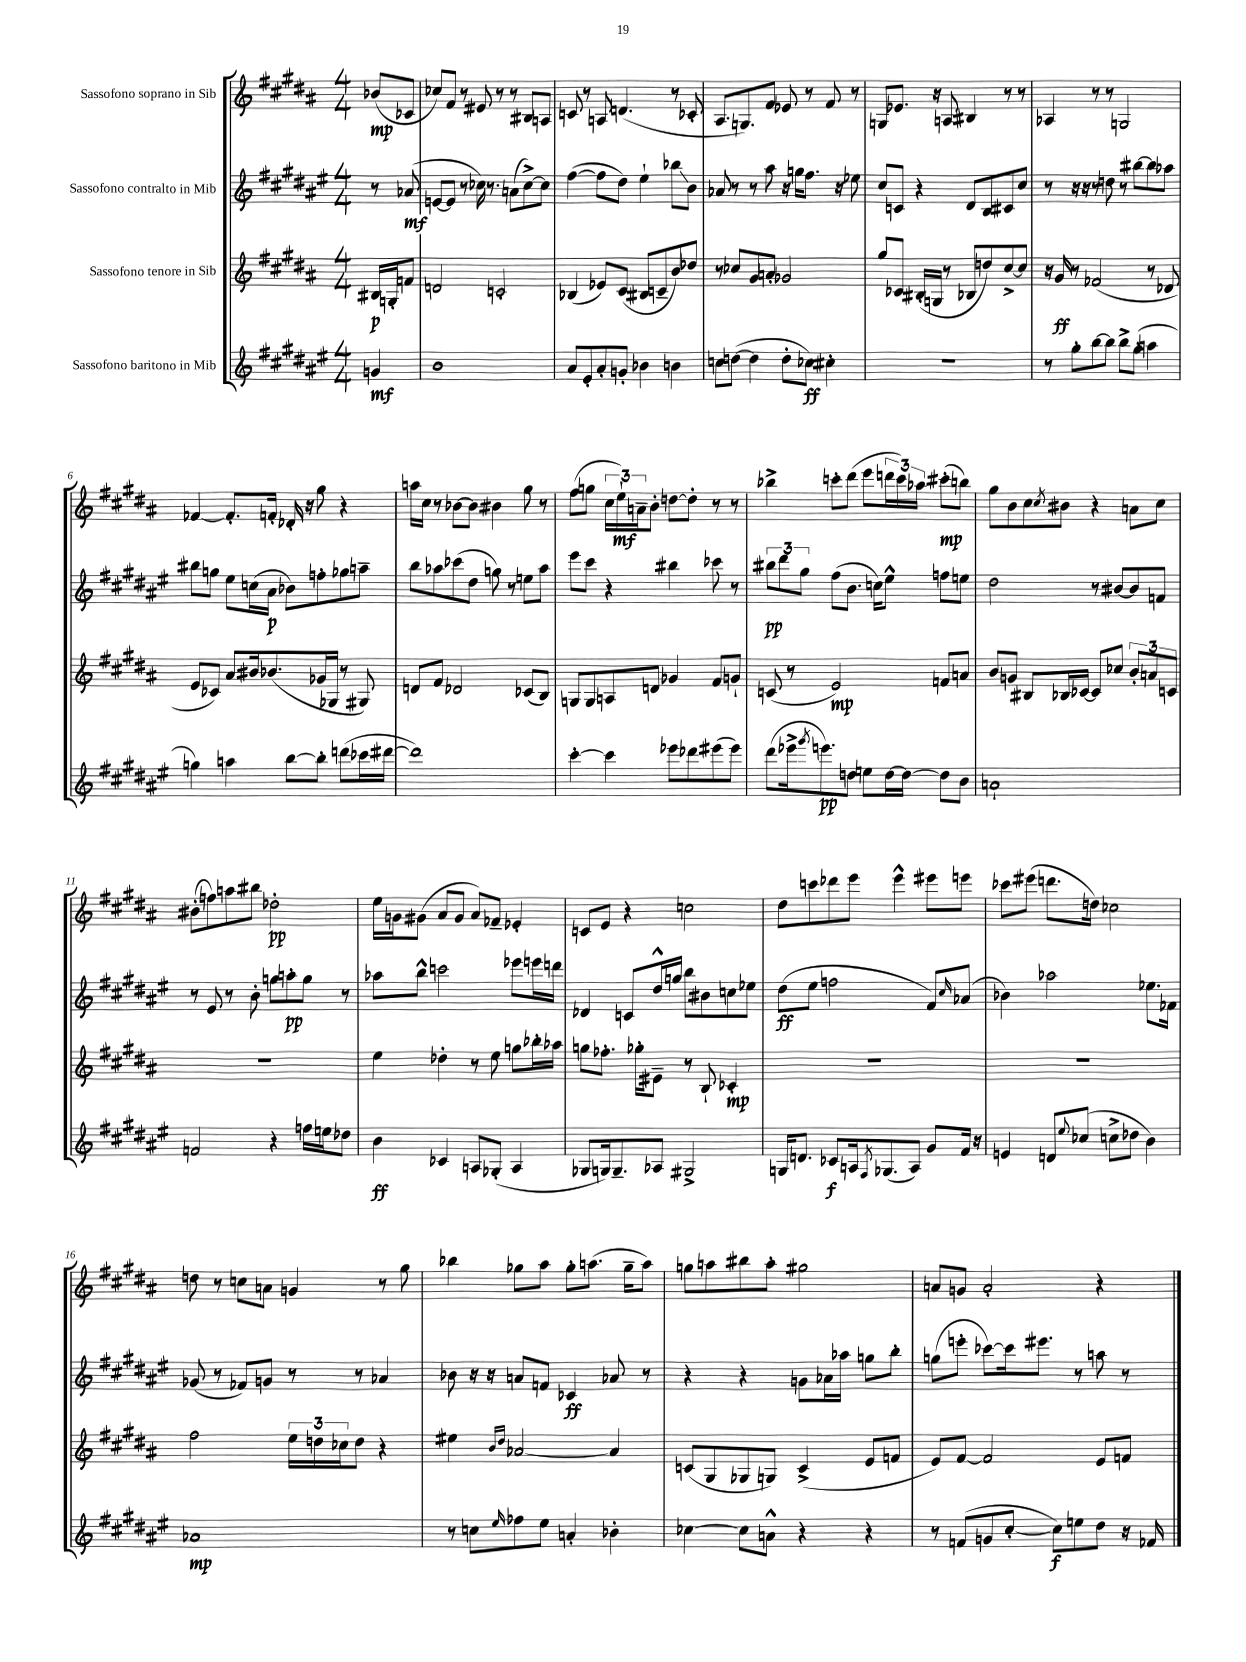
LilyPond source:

<<
\new StaffGroup <<
\new Staff = "s0" \with { instrumentName = "Sassofono soprano in Sib" } {
    \clef treble \key b \major \numericTimeSignature \time 4/4 \partial 4
    bes'8\mp( ces'8 |
    ces''8) fis'8 r8 eis'8 r8 r8 bis8 a8 |
    c'8 r8 a8 d'4.( r8 ces'8-. |
    ais8. g8.) fis'8 ees'8 r8 fis'8 r8 |
    g8 ees'8. r16 a8 bis4 r8 r8 |
    aes4 r8 r8 g2 |
    fes'4~ fes'8.-. f'16-. des'16-. r16 gis''8 r4 |
    a''16 cis''16 r8 bes'8~ bes'8 bis'4 gis''8 r8 |
    fis''8( g''8 \tuplet 3/2 { cis''16 e''16-!\mf) a'16-- } b'8-. d''8~ d''8-. r8 r8 |
    bes''4-> c'''8-. dis'''8( e'''8 \tuplet 3/2 { d'''16 c'''16) aes''16 } cis'''8-.\mp( b''8) |
    gis''8 b'8 cis''8 \acciaccatura { cis''8 } bis'8 r4 a'8 cis''8 |
    bis'8-.( f''8) a''8 bis''8 des''2-.\pp |
    e''16 g'16 gis'8( ais'8 gis'8 ais'8) fes'8-- ees'4-. |
    c'8 e'8 r4 c''2 |
    dis''8 c'''8 des'''8 e'''8 e'''4-^ eis'''8 e'''8 |
    ces'''8 eis'''8( d'''8. d''16) ces''2 |
    d''8 r8 c''8 a'8 g'4 r8 gis''8 |
    bes''4 ges''8 ais''8 ges''8-. a''8.( ges''16-- a''8) |
    g''8 a''8 bis''8 a''8-. gis''2 |
    a'8 g'8 a'2-. r4 \bar "|." |
}
\new Staff = "s1" \with { instrumentName = "Sassofono contralto in Mib" } {
    \clef treble \key fis \major \numericTimeSignature \time 4/4 \partial 4
    r8 aes'8\mf( |
    e'8~ e'8 r8 ces''16) r8. a'8( ces''8~->) ces''8 |
    fis''4~( fis''8 dis''8) eis''4-! bes''8\glissando b'8 |
    aes'8 r8 r8 ais''8 r16 g''16 fis''8. r16 ees''8 |
    cis''8 c'8 r4 dis'8 b8 cis'8 cis''8 |
    r8 r16 r16 r8 d''8 r8 bis''8~ bis''8 aes''8 |
    bis''8 g''8 eis''8 c''16( ais'16\p bes'8) f''8-. ges''8 a''8-- |
    b''8 aes''8 ces'''8( dis''8 g''8) r8 e''8 aes''8 |
    eis'''8 cis'''8 r4 bis''4 ces'''8 r8 |
    \tuplet 3/2 { bis''8\pp dis'''8 gis''8 } fis''8( b'8. c''16) eis''8-^ f''8 e''8 |
    dis''2 r8 bis'8~ bis'8 f'8 |
    r8 eis'8 r8 b'8-. g''8 a''8-.\pp g''8 r8 |
    aes''8 b''8-^ c'''2 ees'''8 e'''16 d'''16 |
    des'4 c'8 dis''16-^ g''16 b''8 bis'8 c''8 ees''8 |
    dis''8\ff( eis''8 f''2 fis'8) \grace { cis''16 } aes'8( |
    bes'4) aes''2 ees''8. fes'16 |
    ges'8( r8 fes'8) g'8 r8 r8 aes'4 |
    bes'8 r16 r16 a'8 f'8 ces'4\ff aes'8 r8 |
    r4 r4 g'8 aes'16 aes''16 g''8 b''8-. |
    g''8( e'''8-. ces'''8~) ces'''16 eis'''8. r8 a''8 r8 \bar "|." |
}
\new Staff = "s2" \with { instrumentName = "Sassofono tenore in Sib" } {
    \clef treble \key b \major \numericTimeSignature \time 4/4 \partial 4
    bis16\p g16-. f'8 |
    d'2 c'2-. |
    bes4( ees'8) cis'8( bis8 c'8-- b'8) des''8 |
    r8 ces''8 gis'8 a'8-. ges'2 |
    gis''8 ces'8 bis16-.( g16 r8 bes8 d''8) cis''8~-> cis''8 |
    r16 gis'16\ff r8 fes'2( r8 des'8 |
    e'8 ces'8) ais'8 bis'16 bes'8.( ges'16 ges16 r8 gis8) |
    d'8 fis'8 des'2 ces'8( b8) |
    g8 g8 a8 d'8 ges'4 fis'8 g'8-! |
    c'8( r8 e'2\mp) f'8 a'8 |
    b'8 g'8 bis8 bes16 ces'16~ ces'8 ces''8 \tuplet 3/2 { b'8-. a'8 c'8 } |
    R1 |
    e''4 des''4-. r8 e''8 g''8 bes''16-. aes''16 |
    g''8 fes''8.-. ges''16-. eis'8-- r8 b8-! ces'4-.\mp |
    R1 |
    R1 |
    fis''2 \tuplet 3/2 { e''16 d''16 ces''16 } d''8 r4 |
    eis''4 \grace { b'16 dis''16 } aes'2~ aes'4 |
    c'8( gis8 ges8 g8) c'4->( e'8 f'8 |
    e'8) fis'8~ fis'2 e'8 f'8 \bar "|." |
}
\new Staff = "s3" \with { instrumentName = "Sassofono baritono in Mib" } {
    \clef treble \key fis \major \numericTimeSignature \time 4/4 \partial 4
    g'4\mf |
    b'1 |
    ais'8 eis'8-. ais'8-. g'8-. bes'4 b'4 |
    c''8 d''8~( d''4 d''8-. ces''8\ff) cis''4-. |
    R1 |
    r8 gis''8-. b''8~ b''8 b''8-> gis''8-.( a''4 |
    g''4) a''4 b''8~ b''8-. d'''8( ces'''16 dis'''16~ |
    dis'''1) |
    cis'''4~-. cis'''4 ees'''8 des'''8 eis'''8( eis'''8) |
    dis'''8( ees'''16-> \acciaccatura { gis'''8 } e'''8.\pp) d''8 e''8 d''16~ d''16~ d''8 b'8 |
    a'1-! |
    f'2 r4 f''16 e''16 des''8 |
    b'4\ff ces'4 a8 ges8-.( a4 |
    ges8 g16) g8.-- aes8 gis2-> |
    g16 d'8. ces'8\f a16 \acciaccatura { fis8 } ges8.( a8) gis'8 fis'16 r16 |
    e'4 d'8 \appoggiatura { eis''8 } ces''8( c''8-> des''8 b'4) |
    aes'1\mp |
    r8 c''8 \grace { eis''16 } fes''8 eis''8 a'4-. bes'4-. |
    ces''4~ ces''8 a'8-^ r4 r4 |
    r8 f'8( g'8 cis''8~-. cis''8\f) e''8 dis''8 r16 fes'16 \bar "|." |
}
>>
>>
